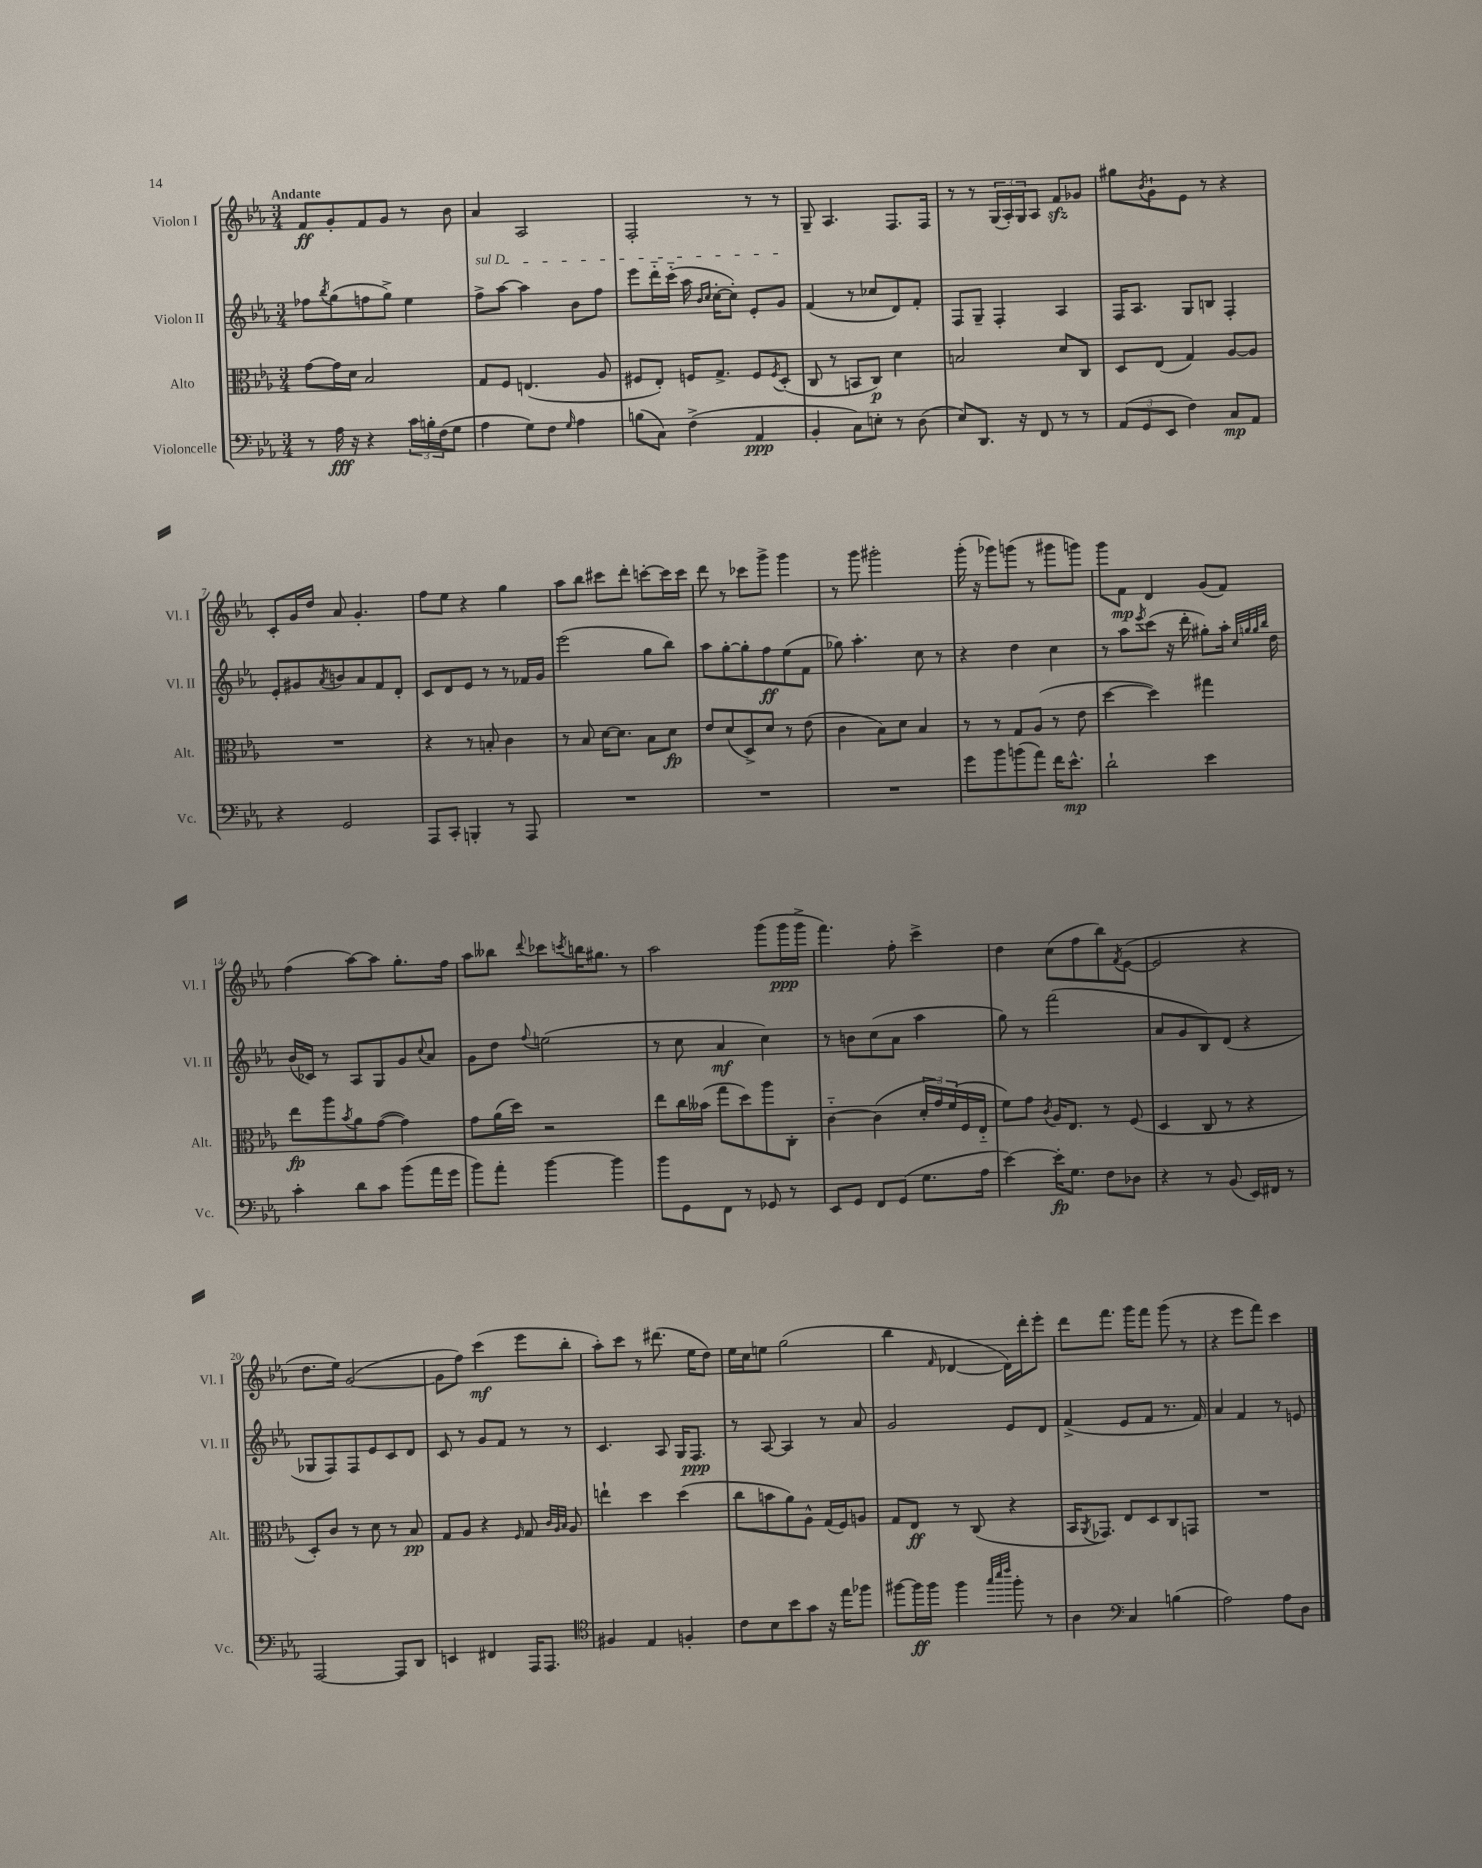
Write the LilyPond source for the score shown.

<<
\new StaffGroup <<
\new Staff = "s0" \with { instrumentName = "Violon I" shortInstrumentName = "Vl. I" } {
    \clef treble \key ees \major \numericTimeSignature \time 3/4 \tempo "Andante"
    f'8\ff g'8-. f'8 g'8 r8 bes'8 |
    aes'4 aes2 |
    f2-. r8 r8 |
    g8-- aes4. f8. f16 |
    r8 r8 \tuplet 3/2 { g16( aes16-.) g16 } aes8 f'8\sfz ges'8 |
    gis''8 \acciaccatura { bes'8 } g'8-! ees'8 r8 r4 |
    c'8-. g'16 d''16 aes'8 g'4.-. |
    f''8 ees''8 r4 g''4 |
    aes''8 bes''8 cis'''8 d'''8-. c'''8~-. c'''16 c'''16 |
    d'''8 r8 ces'''8 g'''8-> g'''4 |
    r8 g'''8 gis'''2-. |
    g'''16-.( r16 ges'''8) g'''8( r8 gis'''8 g'''8) |
    g'''8 f'8\mp d'4 g'8( f'8) |
    f''4( aes''8~) aes''8 g''8.-. f''16 |
    aes''8 beses''8 \appoggiatura { d'''8 } ces'''8 \acciaccatura { c'''8 } b''16 gis''8. r8 |
    aes''2 g'''8( g'''16\ppp g'''16-> |
    f'''4.) f''8-. c'''4-> |
    d''4 c''8( f''8 bes''8) \acciaccatura { f'8 } ees'8~( |
    ees'2 r4 |
    d''8. ees''16) g'2~( |
    g'8 f''8) c'''4\mf( ees'''8 bes''8-. |
    aes''8-.) c'''8 r8 dis'''8.( ees''16 d''8) |
    ees''16 c''16 e''8 g''2( |
    bes''4 \grace { f'16 } des'4~ des'16) d'''16-. ees'''8-. |
    d'''8 f'''8. g'''16 f'''8 g'''8( r8 |
    r4 ees'''8 f'''8) c'''4 \bar "|." |
}
\new Staff = "s1" \with { instrumentName = "Violon II" shortInstrumentName = "Vl. II" } {
    \clef treble \key ees \major \numericTimeSignature \time 3/4
    fes''8 \acciaccatura { bes''8 } g''8( f''8 g''8->) ees''4 |
    \once \override TextSpanner.bound-details.left.text = \markup { \italic "sul D" } f''8->\startTextSpan aes''8~ aes''4 bes'8 f''8 |
    ees'''8 d'''16-_ c'''16-_( aes''16 \grace { bes'16 c''16 } c''16~-. c''8-.) ees'8-. g'8\stopTextSpan |
    f'4( r8 ces''8 d'8) f'8-. |
    f8 g8-- f4-. aes4 |
    f16 aes8. g8 b8 f4-. |
    ees'8-. gis'8 \acciaccatura { aes'8 } b'8 aes'8 f'8 d'8-. |
    c'8 d'8 ees'8 r8 r8 fes'16 g'16 |
    ees'''2( g''8 bes''8) |
    aes''8 g''8~-. g''8-. f''8\ff ees''8( f'8 |
    ges''8) aes''4.-. c''8 r8 |
    r4 d''4 c''4 |
    r8 aes''8 \acciaccatura { ees'''8 } c'''8( r16 d'''16-. gis''8-.) aes''16-. \grace { c''32 g''32 g''32 bes''32 } d''16 |
    bes'16( ces'16) r8 aes8 g8 g'8 \appoggiatura { c''8 } aes'8 |
    g'8 d''8 \appoggiatura { f''8 } e''2( |
    r8 c''8 aes'4\mf c''4) |
    r8 b'8 c''8( aes'8 aes''4 |
    g''8) r8 f'''2( |
    aes'8 g'8 bes8) d'8( r4 |
    ges8 f8) f8 ees'8 c'8 d'8 |
    c'8 r8 g'8 f'8 r8 r8 |
    c'4. aes8 g16 f8.\ppp |
    r8 aes8~ aes4 r8 aes'8 |
    g'2 ees'8 d'8 |
    f'4->( ees'8 f'8 r8. f'16) |
    aes'4 f'4 r8 e'8 \bar "|." |
}
\new Staff = "s2" \with { instrumentName = "Alto" shortInstrumentName = "Alt." } {
    \clef alto \key ees \major \numericTimeSignature \time 3/4
    g'8~ g'16 d'16 bes2 |
    g8 f8 e4.( aes8 |
    fis8 ees8-.) f16 g8.-> f8 \acciaccatura { f8 } d8-.( |
    c8 r8 b,8 c8\p) d'4 |
    b2 d'8 c8 |
    d8 ees8( g4) aes8~ aes8 |
    R2. |
    r4 r8 b8-. c'4 |
    r8 bes8 d'16~ d'8. bes8 d'8\fp |
    ees'8 d'8( d8->) d'8 r8 ees'8( |
    c'4 bes8) d'8 bes4 |
    r8 r8 g8 aes8( r8 ees'8 |
    d''4~ d''4) gis''4 |
    ees''8\fp aes''8 \acciaccatura { bes'8 } aes'8 g'8~( g'4) |
    g'8 aes'16( d''16) r2 |
    ees''8 c''16 beses'16( g''8 d''8) aes''8 c8-. |
    c'4~-_ c'4( \tuplet 3/2 { d'16-. g'16) f'16( } f16 ees16-_ |
    f'8) g'8 \acciaccatura { c'8 } aes16 ees8. r8 f8( |
    d4 c8 r8 r4 |
    d8-.) c'8 r8 d'8 r8 bes8\pp |
    g8 aes8 r4 \grace { f16 } g8 \grace { c'32 aes32 bes32 } aes8 |
    e''4-! d''4 d''4( |
    c''8 b'8 aes'8) aes8-^ g16( f16) a8 |
    g8 ees8\ff r8 c8( r4 |
    bes,16 \acciaccatura { aes,8 } ges,8.) ees8 d8 c8 g,8 |
    R2. \bar "|." |
}
\new Staff = "s3" \with { instrumentName = "Violoncelle" shortInstrumentName = "Vc." } {
    \clef bass \key ees \major \numericTimeSignature \time 3/4
    r8 aes16\fff r16 r4 \tuplet 3/2 { c'16 b16-. f16( } g8 |
    aes4 g8) f8 \grace { g16 } aes4 |
    b8( c8) f4->( aes,4\ppp |
    bes,4-. c8) e8-. r8 d8( |
    ees8) d,8. r16 f,8 r8 r8 |
    \tuplet 3/2 { aes,8( g,8 ees,8 } f4) c8\mp aes,8 |
    r4 g,2 |
    aes,,8 c,8-. b,,4-. r8 aes,,8 |
    R2. |
    R2. |
    R2. |
    g'8 bes'8 b'8( aes'8) f'16 ees'8.-^\mp |
    d'2-! ees'4 |
    c'4-. d'8 c'8 bes'8( aes'16 g'16 |
    bes'8) aes'8-. bes'4~ bes'4 |
    bes'8 g,8 f,8 r8 ges,8 r8 |
    ees,8 g,8 f,8 g,8( g8. aes16 |
    ees'4~) ees'16-.\fp g8. f8 des8 |
    r4 r8 bes,8( ees,16) fis,16 r8 |
    aes,,2~ aes,,8 d,8 |
    e,4 fis,4 aes,,16 aes,,8. |
    \clef tenor fis4 ees4 f4-. |
    c'8 bes8 bes'8 g'8 r16 ees''16 fes''8 |
    fis''8~ fis''16\ff fis''16 fis''4 \grace { g''32 bes''32 c'''32 } fis''8-. r8 |
    aes4 \clef bass c4 b4( |
    aes2) aes8 d8 \bar "|." |
}
>>
>>
